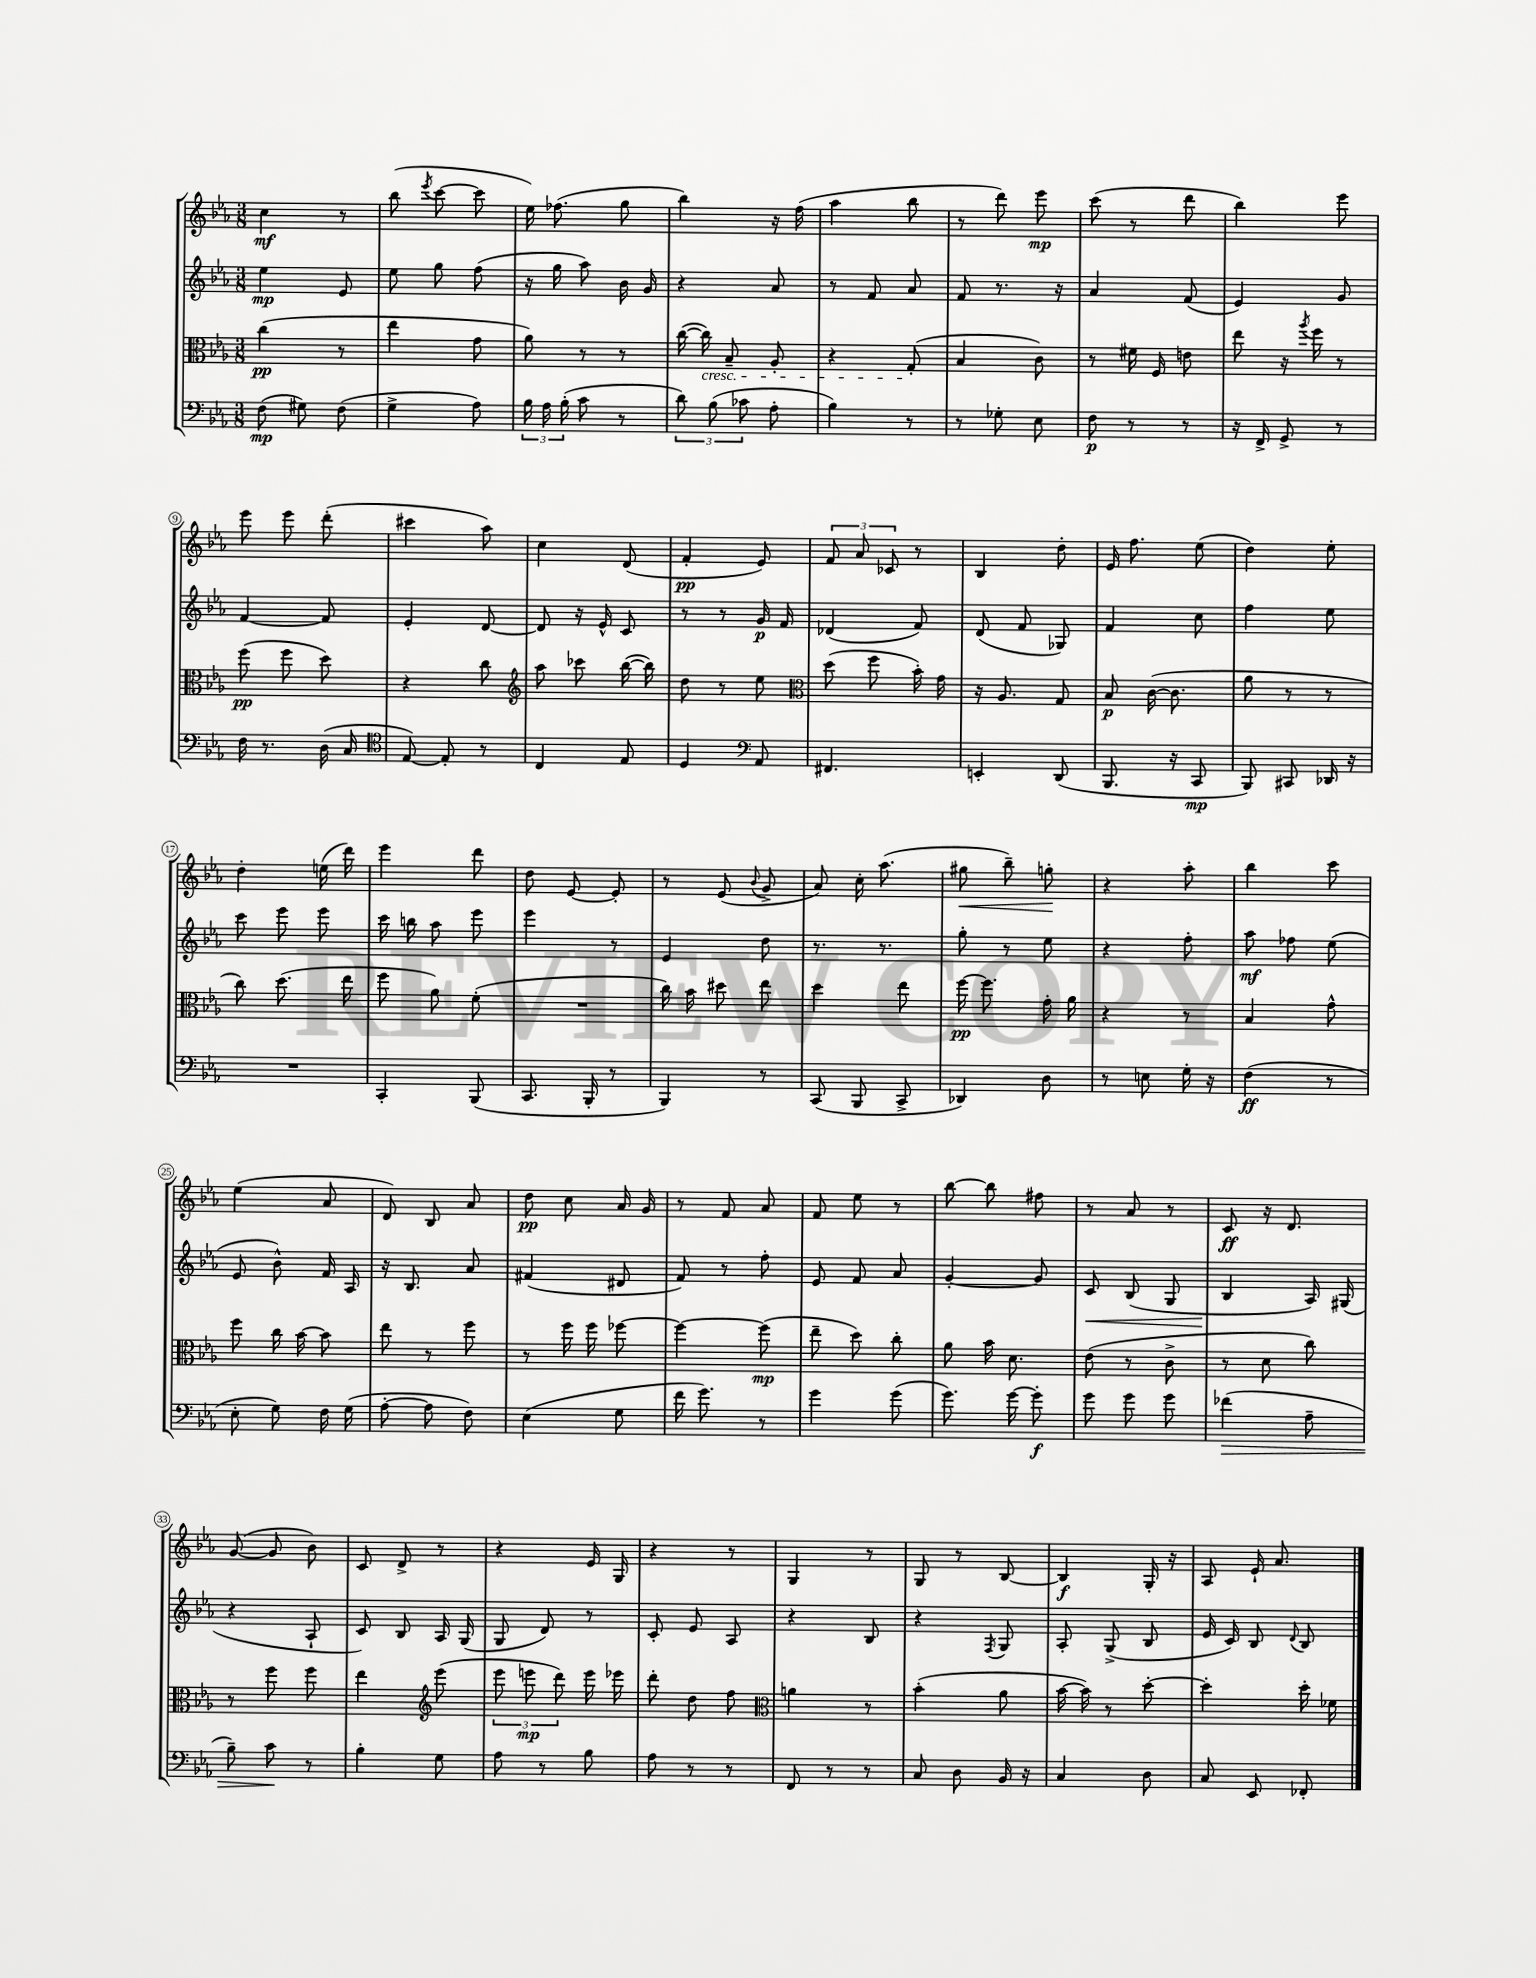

**kern	**dynam	**kern	**dynam	**kern	**dynam	**kern	**dynam
*part4	*part4	*part3	*part3	*part2	*part2	*part1	*part1
*staff4	*staff4	*staff3	*staff3	*staff2	*staff2	*staff1	*staff1
*clefF4	*	*clefC3	*	*clefG2	*	*clefG2	*
*k[b-e-a-]	*	*k[b-e-a-]	*	*k[b-e-a-]	*	*k[b-e-a-]	*
*M3/8	*	*M3/8	*	*M3/8	*	*M3/8	*
=1	=1	=1	=1	=1	=1	=1	=1
(8F\	mp	(4cc\	pp	4ee-\	mp	4cc\	mf
8G#X\)	.	.	.	.	.	.	.
(8F\	.	8r	.	8e-/	.	8r	.
=2	=2	=2	=2	=2	=2	=2	=2
4G^\	.	4ee-\	.	8ee-\	.	(8bb-\	.
.	.	.	.	.	.	8qeee-/	.
.	.	.	.	8gg\	.	[8ccc\	.
8A-\)	.	8g\	.	(8ff\	.	8ccc\]	.
=3	=3	=3	=3	=3	=3	=3	=3
24B-\	.	8a-\)	.	16r	.	16ee-\)	.
24A-\	.	.	.	.	.	.	.
.	.	.	.	16gg\	.	(8.ff-X\	.
(24B-'\	.	.	.	.	.	.	.
8c\	.	8r	.	8aa-\)	.	.	.
8r	.	8r	.	16b-\	.	8gg\	.
.	.	.	.	16g/	.	.	.
=4	=4	=4	=4	=4	=4	=4	=4
12d\)	.	([16cc\	.	4r	.	4bb-\)	.
!	!	!LO:TX:b:i:t=cresc.	!	!	!	!	!
.	.	16cc\])	.	.	.	.	.
(12B-\	.	.	.	.	.	.	.
.	.	8B-~/	.	.	.	.	.
12c-X\	.	.	.	.	.	.	.
8A-'\	.	8A-'/	.	8a-/	.	16r	.
.	.	.	.	.	.	(16ff\	.
=5	=5	=5	=5	=5	=5	=5	=5
4B-\)	.	4r	.	8r	.	4aa-\	.
.	.	.	.	8f/	.	.	.
8r	.	(8G'/	.	8a-/	.	8bb-\	.
=6	=6	=6	=6	=6	=6	=6	=6
8r	.	4B-/	.	8f/	.	8r	.
8G-X'\	.	.	.	8.r	.	8ddd\)	.
8E-\	.	8c\)	.	.	.	8eee-\	mp
.	.	.	.	16r	.	.	.
=7	=7	=7	=7	=7	=7	=7	=7
8F\	p	8r	.	4a-/	.	(8ccc\	.
8r	.	16f#X\	.	.	.	8r	.
.	.	16F/	.	.	.	.	.
8r	.	8en\	.	(8f/	.	8ddd\	.
=8	=8	=8	=8	=8	=8	=8	=8
16r	.	8ee-\	.	4e-/)	.	4bb-\)	.
16FF^/	.	.	.	.	.	.	.
8GG^/	.	16r	.	.	.	.	.
.	.	8qaa-/	.	.	.	.	.
.	.	16ff\	.	.	.	.	.
8r	.	8r	.	8g/	.	8eee-\	.
!!LO:LB:g=z
=9	=9	=9	=9	=9	=9	=9	=9
16F\	.	(8ff\	pp	[4f/	.	8eee-\	.
8.r	.	.	.	.	.	.	.
.	.	8ff\	.	.	.	8eee-\	.
(16D\	.	8dd\)	.	8f/]	.	(8ddd'\	.
16C/	.	.	.	.	.	.	.
=10	=10	=10	=10	=10	=10	=10	=10
*clefC4	*	*	*	*	*	*	*
[8E-/)	.	4r	.	4e-'/	.	4ccc#X\	.
8E-'/]	.	.	.	.	.	.	.
8r	.	8cc\	.	[8d/	.	8aa-\)	.
=11	=11	=11	=11	=11	=11	=11	=11
*	*	*clefG2	*	*	*	*	*
4C/	.	8aa-\	.	8d/]	.	4cc\	.
.	.	8ccc-X\	.	16r	.	.	.
.	.	.	.	16e-^^/	.	.	.
8E-/	.	([16bb-\	.	8c/	.	(8d/	.
.	.	16bb-\])	.	.	.	.	.
=12	=12	=12	=12	=12	=12	=12	=12
4D/	.	8dd\	.	8r	.	4f'/	pp
.	.	8r	.	8r	.	.	.
*clefF4	*	*	*	*	*	*	*
8AA-/	.	8ee-\	.	16g/	p	8e-/)	.
.	.	.	.	16f/	.	.	.
=13	=13	=13	=13	=13	=13	=13	=13
*	*	*clefC3	*	*	*	*	*
4.FF#X/	.	(8dd\	.	(4d-X/	.	12f/	.
.	.	.	.	.	.	12a-/	.
.	.	8ff\	.	.	.	.	.
.	.	.	.	.	.	12c-X/	.
.	.	16b-'\)	.	8f/)	.	8r	.
.	.	16g\	.	.	.	.	.
=14	=14	=14	=14	=14	=14	=14	=14
4EEn'/	.	16r	.	(8d/	.	4B-/	.
.	.	8.A-/	.	.	.	.	.
.	.	.	.	8f/	.	.	.
(8DD/	.	8G/	.	8G-X/)	.	8dd'\	.
=15	=15	=15	=15	=15	=15	=15	=15
8.BBB-/	.	8B-/	p	4f/	.	16e-/	.
.	.	.	.	.	.	8.ff\	.
.	.	([16c\	.	.	.	.	.
16r	.	8.c\]	.	.	.	.	.
8CC/	mp	.	.	8cc\	.	(8ee-\	.
=16	=16	=16	=16	=16	=16	=16	=16
8BBB-/)	.	8a-\	.	4ff\	.	4dd\)	.
8CC#X/	.	8r	.	.	.	.	.
16DD-X/	.	8r	.	8ee-\	.	8ee-'\	.
16r	.	.	.	.	.	.	.
!!LO:LB:g=z
=17	=17	=17	=17	=17	=17	=17	=17
4.r	.	8cc\)	.	8ccc\	.	4dd'\	.
.	.	(8.dd\	.	8eee-\	.	.	.
.	.	.	.	8eee-\	.	(16een\	.
.	.	16ee-\	.	.	.	16ddd\)	.
=18	=18	=18	=18	=18	=18	=18	=18
4CC'/	.	8ff\	.	16ccc\	.	4eee-\	.
.	.	.	.	16bbn\	.	.	.
.	.	8a-\)	.	8aa-\	.	.	.
(8BBB-/	.	(8f'\	.	8eee-\	.	8ddd\	.
=19	=19	=19	=19	=19	=19	=19	=19
8.CC/	.	4.r	.	4eee-\	.	8dd\	.
.	.	.	.	.	.	[8e-/	.
16BBB-'/	.	.	.	.	.	.	.
8r	.	.	.	8r	.	8e-'/]	.
=20	=20	=20	=20	=20	=20	=20	=20
4BBB-/)	.	16cc\)	.	4e-/	.	8r	.
.	.	16b-\	.	.	.	.	.
.	.	8dd#X\	.	.	.	(8e-/	.
.	.	.	.	.	.	8qqb-/	.
8r	.	8ee-\	.	8dd\	.	8g^/	.
=21	=21	=21	=21	=21	=21	=21	=21
(8CC/	.	4dd\	.	8.r	.	8a-/)	.
8BBB-/	.	.	.	.	.	16cc'\	.
.	.	.	.	8.r	.	(8.aa-\	.
8CC^/	.	8ee-\	.	.	.	.	.
=22	=22	=22	=22	=22	=22	=22	=22
!	!	!	!	!	!	!	!LO:HP:b
4DD-X/)	.	[16ff\	pp	8gg'\	.	8gg#X\	<
.	.	8.ff\]	.	.	.	.	.
.	.	.	.	8r	.	8bb-~\)	.
8D\	.	16g'\	.	8ee-\	.	8ggn'\	.
.	.	16a-\	.	.	.	.	.
.	.	.	.	.	.	.	[
=23	=23	=23	=23	=23	=23	=23	=23
8r	.	4r	.	4r	.	4r	.
8En\	.	.	.	.	.	.	.
16G'\	.	8r	.	8ff'\	.	8aa-'\	.
16r	.	.	.	.	.	.	.
=24	=24	=24	=24	=24	=24	=24	=24
(4F\	ff	4B-/	.	8aa-\	mf	4bb-\	.
.	.	.	.	8ff-X\	.	.	.
8r	.	8g^^\	.	(8ee-\	.	8ccc\	.
!!LO:LB:g=z
=25	=25	=25	=25	=25	=25	=25	=25
8E-'\	.	8ff\	.	8e-/	.	(4ee-\	.
8G\)	.	16cc\	.	8b-^^\)	.	.	.
.	.	[16b-\	.	.	.	.	.
16F\	.	8b-\]	.	16f/	.	8a-/	.
(16G\	.	.	.	16A-/	.	.	.
=26	=26	=26	=26	=26	=26	=26	=26
[8A-'\	.	8ee-\	.	16r	.	8d/)	.
.	.	.	.	8.B-/	.	.	.
8A-\]	.	8r	.	.	.	8B-/	.
8F\)	.	8ff\	.	8a-/	.	8a-/	.
=27	=27	=27	=27	=27	=27	=27	=27
(4E-\	.	8r	.	(4f#X/	.	8dd\	pp
.	.	16ff\	.	.	.	8cc\	.
.	.	16ff\	.	.	.	.	.
8G\	.	[8ff-X\	.	8d#X/	.	16a-/	.
.	.	.	.	.	.	16g/	.
=28	=28	=28	=28	=28	=28	=28	=28
16f\	.	4ff-\_	.	8f/)	.	8r	.
8.g\)	.	.	.	.	.	.	.
.	.	.	.	8r	.	8f/	.
8r	.	(8ff-\]	mp	8ff'\	.	8a-/	.
=29	=29	=29	=29	=29	=29	=29	=29
4g\	.	8ee-~\	.	8e-/	.	8f/	.
.	.	8dd\)	.	8f/	.	8ee-\	.
(8g\	.	8cc'\	.	8a-/	.	8r	.
=30	=30	=30	=30	=30	=30	=30	=30
8.g\)	.	8a-\	.	[4g'/	.	[8bb-\	.
.	.	16b-\	.	.	.	8bb-\]	.
[16g\	.	8.d\	.	.	.	.	.
8g'\]	f	.	.	8g/]	.	8ff#X\	.
=31	=31	=31	=31	=31	=31	=31	=31
!	!	!	!	!	!LO:HP:b	!	!
8g\	.	(8e-\	.	8c/	<	8r	.
8g\	.	8r	.	(8B-/	.	8a-/	.
8g\	.	8c^\	.	8G/	.	8r	.
=32	=32	=32	=32	=32	=32	=32	=32
!	!LO:HP:b	!	!	!	!	!	!
(4f-X\	>	8r	.	4B-/	.	8c/	ff
.	.	8d\	.	.	.	16r	.
.	.	.	.	.	.	8.d/	.
8A-~\	.	8cc\)	.	16A-/)	[	.	.
.	.	.	.	(16G#X/	.	.	.
!!LO:LB:g=z
=33	=33	=33	=33	=33	=33	=33	=33
8B-~\)	.	8r	.	4r	.	([8g/	.
8c\	.	8ff\	.	.	.	8g/]	.
8r	]	8ff\	.	8A-`/	.	8b-\)	.
=34	=34	=34	=34	=34	=34	=34	=34
4B-'\	.	4ee-\	.	8c/)	.	8c/	.
.	.	.	.	8B-/	.	8d^/	.
*	*	*clefG2	*	*	*	*	*
8G\	.	(8eee-\	.	16A-/	.	8r	.
.	.	.	.	(16G/	.	.	.
=35	=35	=35	=35	=35	=35	=35	=35
8A-\	.	12eee-\	.	8G/	.	4r	.
.	.	12eeen\	mp	.	.	.	.
8r	.	.	.	8d/)	.	.	.
.	.	12ddd\)	.	.	.	.	.
8B-\	.	16eee\	.	8r	.	16e-/	.
.	.	16eee-X\	.	.	.	16G/	.
=36	=36	=36	=36	=36	=36	=36	=36
8A-\	.	8ddd'\	.	8c'/	.	4r	.
8r	.	8dd\	.	8e-/	.	.	.
8r	.	8ff\	.	8A-/	.	8r	.
=37	=37	=37	=37	=37	=37	=37	=37
*	*	*clefC3	*	*	*	*	*
8FF/	.	4an\	.	4r	.	4G/	.
8r	.	.	.	.	.	.	.
8r	.	8r	.	8B-/	.	8r	.
=38	=38	=38	=38	=38	=38	=38	=38
8C/	.	(4b-'\	.	4r	.	8G/	.
8D\	.	.	.	.	.	8r	.
.	.	.	.	8qF/	.	.	.
16BB-/	.	8a-\	.	8G/	.	[8B-/	.
16r	.	.	.	.	.	.	.
=39	=39	=39	=39	=39	=39	=39	=39
4C/	.	[16b-\	.	8A-'/	.	4B-/]	f
.	.	16b-\])	.	.	.	.	.
.	.	8r	.	(8G^/	.	.	.
8D\	.	[8dd'\	.	8B-/	.	16G'/	.
.	.	.	.	.	.	16r	.
=40	=40	=40	=40	=40	=40	=40	=40
8C/	.	4dd'\]	.	16e-/	.	8A-/	.
.	.	.	.	16c/)	.	.	.
8EE-/	.	.	.	8B-/	.	16e-`/	.
.	.	.	.	.	.	8.a-/	.
.	.	.	.	8qqd/	.	.	.
8FF-X'/	.	16dd'\	.	8B-/	.	.	.
.	.	16f-X\	.	.	.	.	.
==	==	==	==	==	==	==	==
*-	*-	*-	*-	*-	*-	*-	*-
